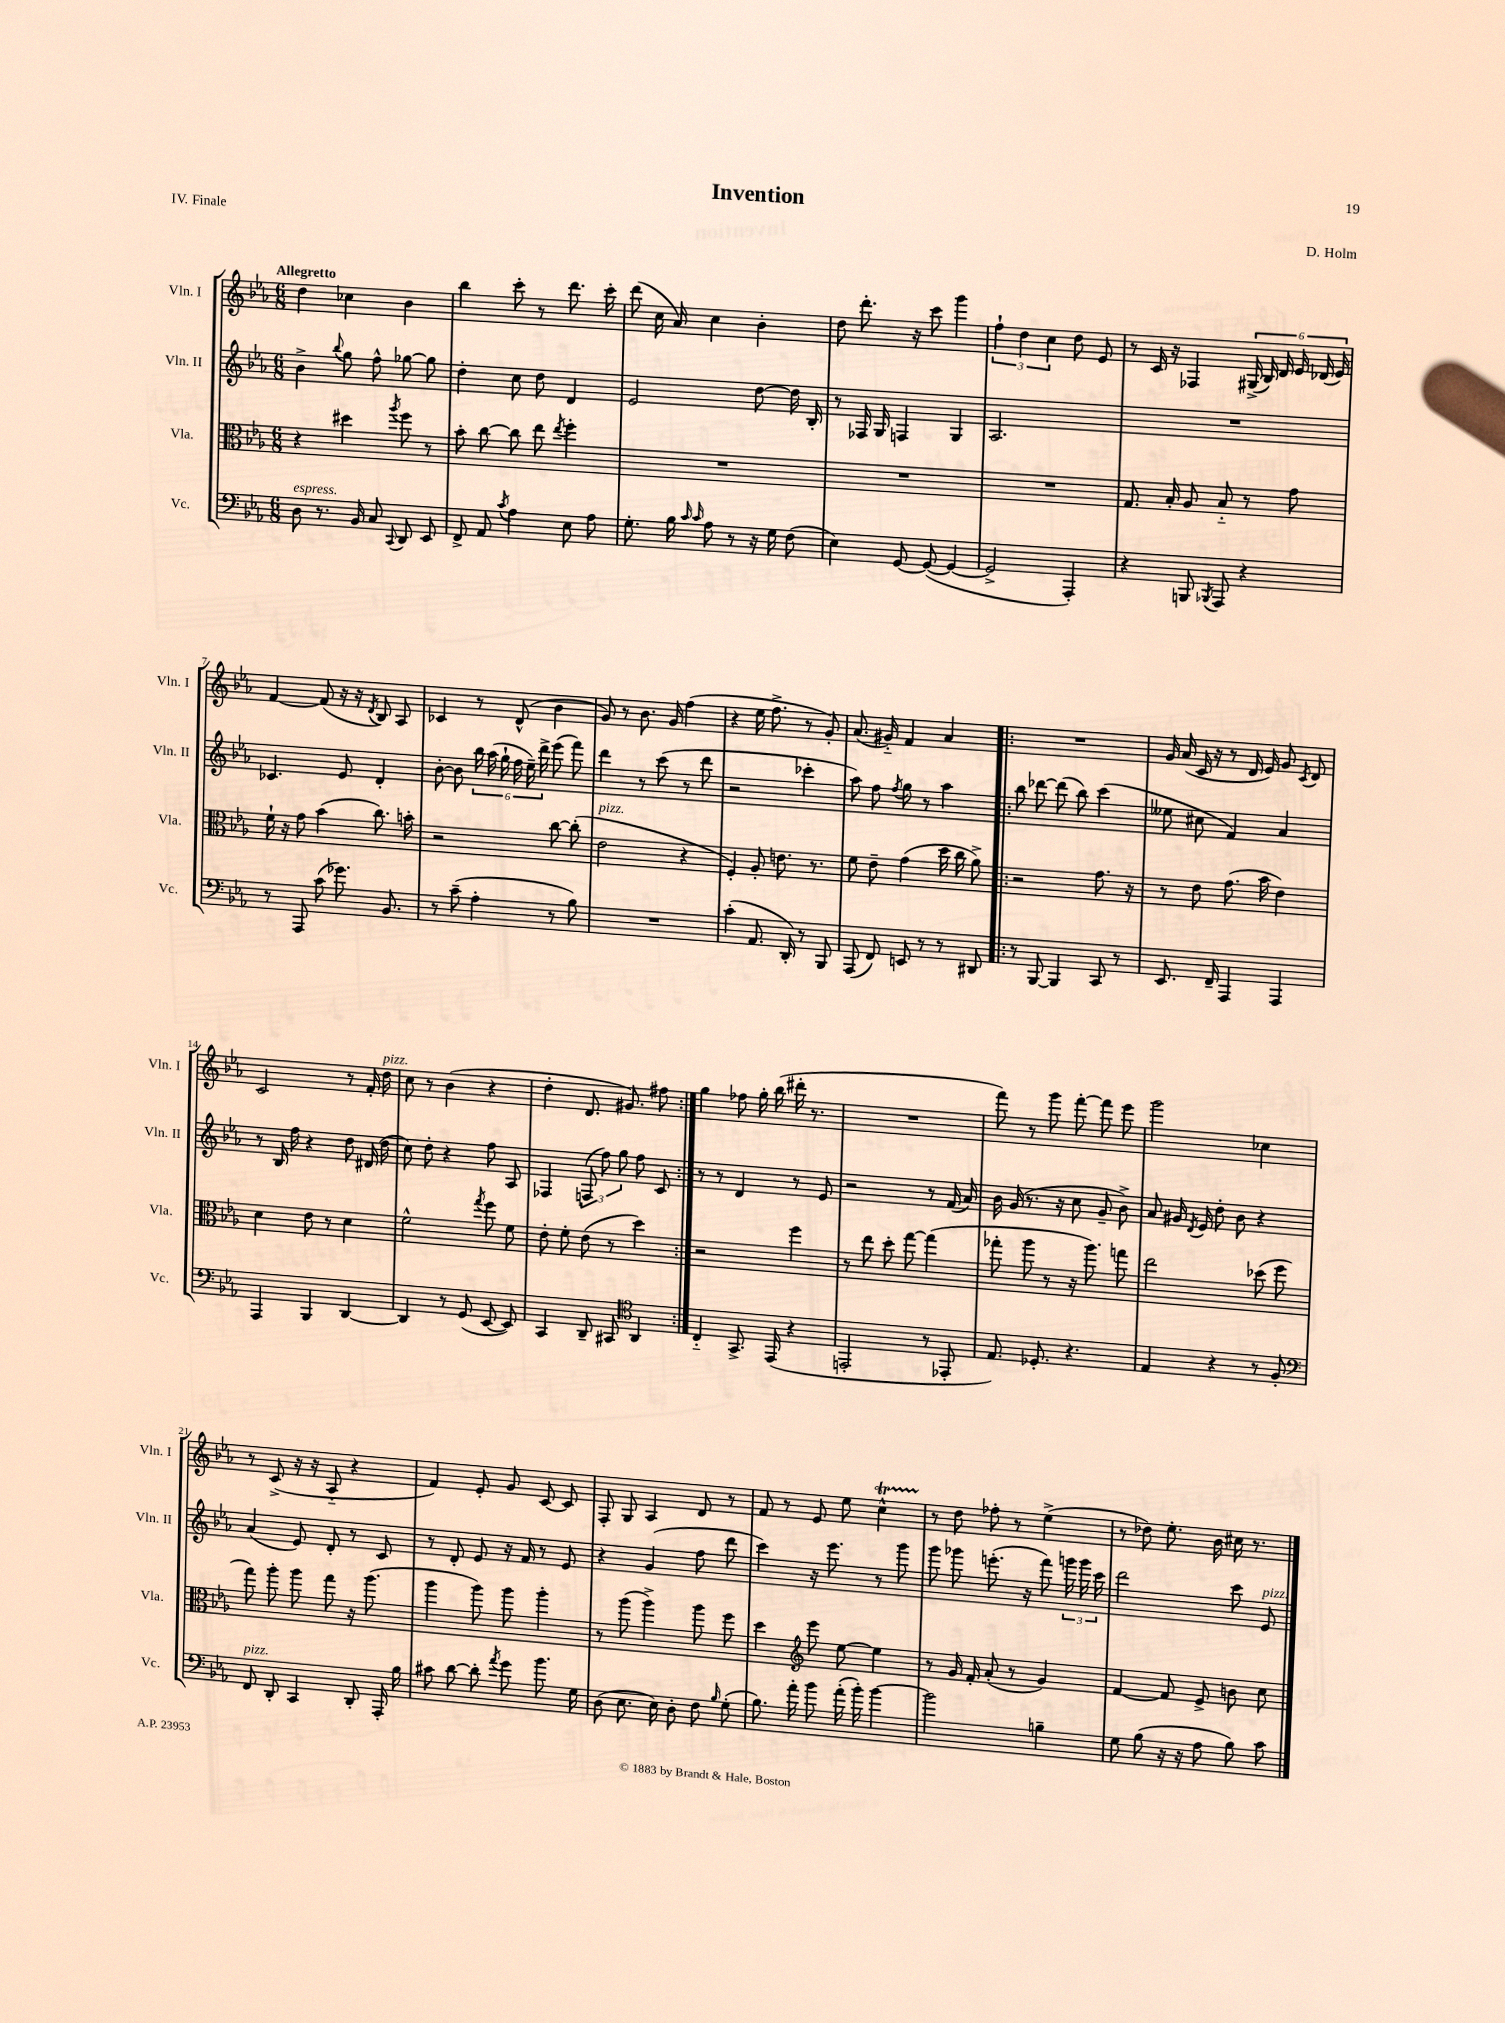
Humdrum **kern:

**kern	**kern	**kern	**kern
*staff4	*staff3	*staff2	*staff1
*clefF4	*clefC3	*clefG2	*clefG2
*k[b-e-a-]	*k[b-e-a-]	*k[b-e-a-]	*k[b-e-a-]
*M6/8	*M6/8	*M6/8	*M6/8
8D\	4r	4b-^\	4dd\
8.r	.	.	.
.	.	8qqbb-/	.
.	4dd#\	8gg\	4cc-\
16BB-/	.	.	.
8C/	.	8ff^^\	.
8qqCC/	8qaa-/	.	.
8DD/	8ff\	[8gg-\	4b-\
8EE-/	8r	8gg-\]	.
=	=	=	=
8FF^/	8b-'\	4dd'\	4bb-\
8AA-/	[8cc\	.	.
8qc/	.	.	.
4A-\	8cc\]	8cc\	8ccc'\
.	8ee-\	8dd\	8r
.	8qee-/	.	.
8E-\	4ff'\	4d/	8.ddd\
8A-\	.	.	.
.	.	.	16ccc'\
=	=	=	=
8.G'\	2.r	2e-/	(8ddd\
.	.	.	16cc\
16B-\	.	.	16a-/)
16qqc/	.	.	.
16qqc/	.	.	.
8A-\	.	.	4cc\
8r	.	.	.
16r	.	[8dd\	4b-'\
16G\	.	.	.
(8F\	.	16dd\]	.
.	.	16B-'/	.
=	=	=	=
4E-\)	2.r	8r	8dd\
.	.	16F-/	8.ddd'\
.	.	16G/	.
[8GG/	.	4F/	.
.	.	.	16r
(8GG/_	.	.	8ccc\
4GG/_	.	4G/	4ggg\
=	=	=	=
2GG^/]	2.r	2.A-/	6ff`\
.	.	.	6dd\
.	.	.	6cc\
4AAA-'/)	.	.	8dd\
.	.	.	8e-/
=	=	=	=
4r	8.G/	2.r	8r
.	.	.	16c/
.	16B-'/	.	16r
8BBB/	8A-/	.	4F-/
8qBBB-/	.	.	.
8AAA-/	8B-'~/	.	.
4r	8r	.	(24G#^/
.	.	.	24B-/)
.	.	.	24d/
.	8g\	.	24e-/
.	.	.	(24d-/
.	.	.	24e-/)
=	=	=	=
8r	16f`\	4.c-/	[4f/
.	16r	.	.
8AAA-/	8g\	.	.
(8c\	(4b-\	.	(8f/]
8.g-\)	.	8e-/	16r
.	.	.	16r
.	.	.	8qd/
.	8.cc\)	4d'/	8B-/)
8.BB-/	.	.	.
.	.	.	8A-/
.	16b'\	.	.
=	=	=	=
8r	2r	[8b-'\	4c-/
(8c~\	.	8b-\]	.
4A-'\	.	24bb-\	8r
.	.	(24aa-\	.
.	.	24gg`\	.
.	.	24ff\	(8d^^/
.	.	24ee-~\)	.
.	.	24ddd^\	.
8r	[8cc\	(8eee-\	4b-\
8B-\)	(8cc'\]	8fff\)	.
=	=	=	=
2.r	2e-\	4ddd\	8g/)
.	.	.	8r
.	.	8r	8.b-\
.	.	(8ccc\	.
.	.	.	16g/
.	4r	8r	(4ff\
.	.	8ddd\	.
=	=	=	=
(4c'\	4F'/)	2r	4r
8.AA-/	8A-'/	.	16ee-\
.	.	.	8.ff^\
.	8.e\	.	.
16DD'/)	.	.	.
8r	.	4ccc-'\	8r
.	8.r	.	.
8BBB-/	.	.	8g'/)
=	=	=	=
(8AAA-/	8f\	8aa-\)	(8.a-/
8FF/)	8e-~\	8ff\	.
.	.	.	16g#'~/)
.	.	8qff/	.
8EE/	(4g\	8gg\	4f/
8r	.	8r	.
8r	16dd\	4aa-\	4a-/
.	16cc\	.	.
8DD#/	8a-^\)	.	.
=!|:	=!|:	=!|:	=!|:
8r	2r	8bb-\	2.r
[8BBB-/	.	[8ddd-\	.
4BBB-/]	.	(8ddd-\]	.
.	.	8bb-\)	.
8CC/	8.g\	(4ccc\	.
8r	.	.	.
.	16r	.	.
=	=	=	=
8.EE-/	8r	8ee--\	16g/
.	.	.	(16a-/
.	8e-\	8cc#\	16c/
16FF~/	.	.	16r
4AAA-/	(8.g\	4f/)	8r
.	.	.	16d/
.	16b-\	.	16e-/)
4AAA-/	4e-\)	4a-/	8g/
.	.	.	8qc/
.	.	.	8d/
=	=	=	=
4AAA-/	4d\	8r	2c/
.	.	16B-/	.
.	.	16ff\	.
4BBB-/	8e-\	4r	.
.	8r	.	.
[4DD/	4d\	8dd\	8r
.	.	(16d#/	16f'/
.	.	16dd\	16dd\
=	=	=	=
4DD/]	2f^^\	8cc\)	8cc\
.	.	8dd'\	8r
8r	.	4r	(4b-\
(8GG/	.	.	.
.	8qgg/	.	.
[8EE-/	8ff\	8ff\	4r
8EE-/])	8f\	8A-/	.
=	=	=	=
4CC/	8e-'\	4F-/	4dd'\
.	8f'\	.	.
8DD~/	(8e-\	(12F/	8.d/
.	.	12ff\)	.
8CC#/	8r	.	.
.	.	12gg\	.
.	.	.	8.g#/)
*clefC4	*	*	*
4AA-/	4dd\)	8ff\	.
.	.	8c/	8ff#\
=:|!	=:|!	=:|!	=:|!
4C'~/	2r	8r	4gg\
.	.	8r	.
8.GG^/	.	4d/	8ff-\
.	.	.	16gg'\
(16EE-/	.	.	(16bb-\
4r	4ff\	8r	16ddd#'\
.	.	.	8.r
.	.	8e-/	.
=	=	=	=
2EE'/	8r	2r	2.r
.	8ee-\	.	.
.	8dd'\	.	.
.	[8gg\	.	.
8r	(4gg\]	8r	.
8EE-'/	.	(16f/	.
.	.	16a-/)	.
=	=	=	=
8.E-/)	8gg-'\	16b-\	8fff\)
.	.	(16g/	.
.	8aa-\	8.r	8r
8.D-'/	.	.	.
.	8r	.	8ggg\
.	.	16r	.
4.r	16r	8cc\	[8fff'\
.	8.aa-\)	.	.
.	.	8g~/	8fff\]
.	8gg\	8b-^\)	8eee-\
=	=	=	=
4E-/	2ee-\	8a-/	2ggg\
.	.	16g#/	.
.	.	8qd/	.
.	.	16e-/	.
4r	.	8dd'\	.
.	.	8b-\	.
8r	(8dd-\	4r	4cc-\
8F'/	8ff\	.	.
=	=	=	=
*clefF4	*	*	*
8FF/	8gg\)	(4a-/	8r
8DD'/	8aa-'\	.	(8c^/
4CC/	8aa-\	8e-/)	16r
.	.	.	16r
.	8gg\	8d'/	8A-'~/
8DD'/	16r	8r	4r
.	(8.aa-\	.	.
16AAA-'/	.	8c/	.
16B-\	.	.	.
=	=	=	=
8c#\	4aa-\	8r	4f/)
[8d\	.	8d'/	.
8d'\]	8aa-\)	8e-/	8e-'/
8qa-/	.	.	.
8g\	8aa-\	16r	8g/
.	.	16f/	.
8.b-\	4aa-'\	8r	[8c/
.	.	8e-/	8c/]
16G\	.	.	.
=	=	=	=
(8D\	8r	4r	8F'/
8.E-\	(8aa-\	.	8G/
.	4aa-^\)	(4g/	4A-/
16E-\)	.	.	.
8D'\	.	.	.
8F\	8aa-\	8ff\	8d/
16qqB-/	.	.	.
(8G'\	8ff\	8ddd\	8r
=	=	=	=
8.B-\)	4dd\	4ccc\)	8f/
.	.	.	8r
16a-'\	.	.	.
*	*clefG2	*	*
8b-\	8eee-\	16r	8e-/
.	.	8.eee-\	.
(16a-'\	[8ee-\	.	8ee-\
16b-'\)	.	.	.
[4b-\	4ee-\]	8r	4cc^^\
.	.	8ggg\	.
=	=	=	=
2b-\]	8r	8ggg\	8r
.	16g/	8ggg-\	8dd\
.	16f'/	.	.
.	(8a-'/	(8.eee'\	8ff-'\
.	8r	.	8r
.	.	16r	.
4B~\	4g/)	8fff\)	(4ee-^\
.	.	24ggg\	.
.	.	24ggg\	.
.	.	24ccc\	.
=	=	=	=
8G\	[4f/	2ddd\	8r
(8B-\	.	.	8dd-\)
16r	8f/]	.	8.ee-'\
16r	.	.	.
8A-\	8e-^/	.	.
.	.	.	16b-\
8B-\)	8b\	8ccc\	16cc#\
.	.	.	8.r
8c\	8cc\	8e-/	.
==	==	==	==
*-	*-	*-	*-
